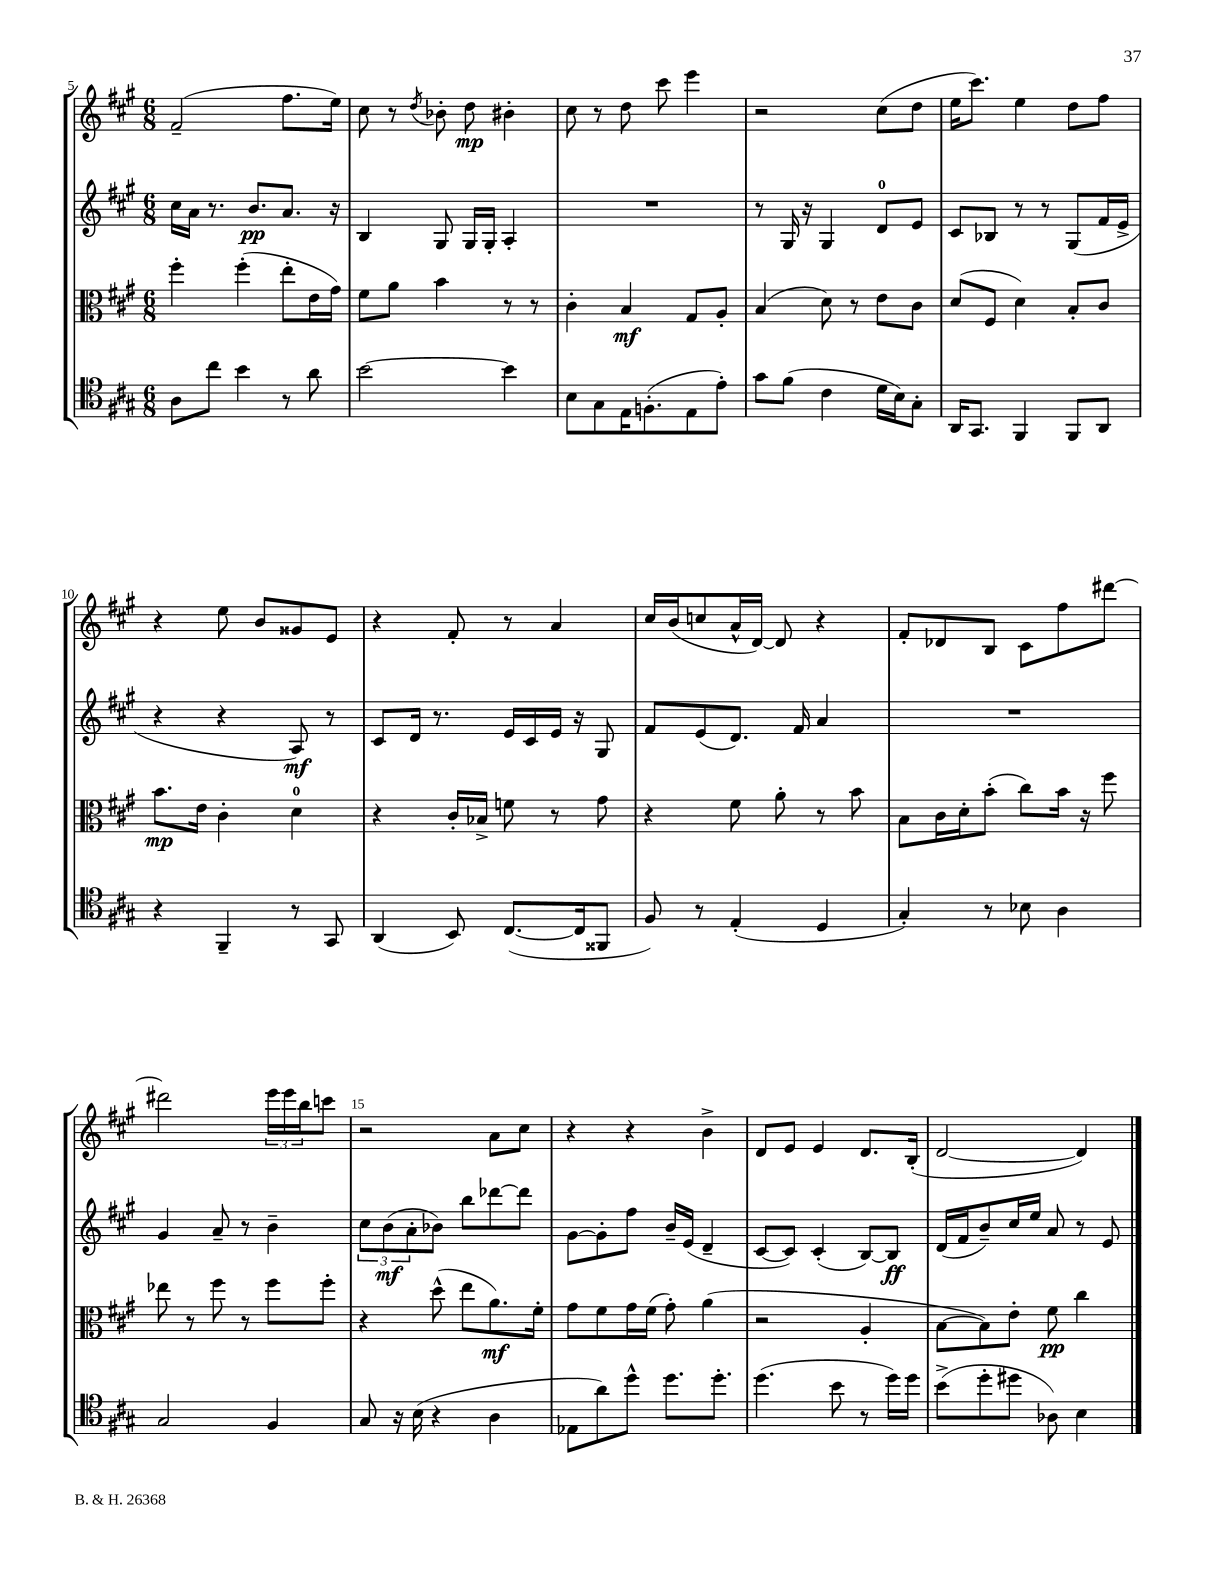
<<
\new StaffGroup <<
\new Staff = "s0" {
    \clef treble \key a \major \numericTimeSignature \time 6/8
    fis'2--( fis''8. e''16) |
    cis''8 r8 \acciaccatura { d''8 } bes'8-. d''8\mp bis'4-. |
    cis''8 r8 d''8 cis'''8 e'''4 |
    r2 cis''8( d''8 |
    e''16 cis'''8.) e''4 d''8 fis''8 |
    r4 e''8 b'8 gisis'8 e'8 |
    r4 fis'8-. r8 a'4 |
    cis''16 b'16( c''8 a'16-^ d'16~) d'8 r4 |
    fis'8-. des'8 b8 cis'8 fis''8 dis'''8~ |
    dis'''2 \tuplet 3/2 { e'''16 e'''16 b''16 } c'''8 |
    r2 a'8 cis''8 |
    r4 r4 b'4-> |
    d'8 e'8 e'4 d'8. b16-.( |
    d'2~ d'4) \bar "|." |
}
\new Staff = "s1" {
    \clef treble \key a \major \numericTimeSignature \time 6/8
    cis''16 a'16 r8. b'8.\pp a'8. r16 |
    b4 gis8 gis16 gis16-. a4-. |
    R2. |
    r8 gis16 r16 gis4 d'8-0 e'8 |
    cis'8 bes8 r8 r8 gis8( fis'16 e'16-> |
    r4 r4 a8\mf) r8 |
    cis'8 d'16 r8. e'16 cis'16 e'16 r16 gis8 |
    fis'8 e'8( d'8.) fis'16 a'4 |
    R2. |
    gis'4 a'8-- r8 b'4-- |
    \tuplet 3/2 { cis''8 b'8\mf( a'8-. } bes'8) b''8 des'''8~ des'''8 |
    gis'8~ gis'8-. fis''8 b'16-- e'16( d'4-- |
    cis'8~ cis'8) cis'4-.( b8~) b8\ff |
    d'16( fis'16 b'8--) cis''16 e''16 a'8 r8 e'8 \bar "|." |
}
\new Staff = "s2" {
    \clef alto \key a \major \numericTimeSignature \time 6/8
    fis''4-. fis''4-.( e''8-. e'16 gis'16) |
    fis'8 a'8 b'4 r8 r8 |
    cis'4-. b4\mf gis8 a8-. |
    b4( d'8) r8 e'8 cis'8 |
    d'8( fis8 d'4) b8-. cis'8 |
    b'8.\mp e'16 cis'4-. d'4-0 |
    r4 cis'16-. bes16-> f'8 r8 gis'8 |
    r4 fis'8 a'8-. r8 b'8 |
    b8 cis'16 d'16-. b'8-.( cis''8) b'16 r16 fis''8 |
    ees''8 r8 fis''8 r8 fis''8 fis''8-. |
    r4 d''8-^( e''8 a'8.\mf) fis'16-. |
    gis'8 fis'8 gis'16 fis'16( gis'8-.) a'4( |
    r2 a4-. |
    b8~ b8) e'8-. fis'8\pp cis''4 \bar "|." |
}
\new Staff = "s3" {
    \clef tenor \key a \major \numericTimeSignature \time 6/8
    a8 cis''8 b'4 r8 a'8 |
    b'2~ b'4 |
    b8 gis8 e16 f8.-.( e8 e'8-.) |
    gis'8 fis'8( cis'4 d'16 b16) gis8-. |
    a,16 gis,8. fis,4 fis,8 a,8 |
    r4 fis,4-- r8 gis,8 |
    a,4( b,8) cis8.~( cis16 fisis,8 |
    fis8) r8 e4-.( d4 |
    gis4-.) r8 bes8 a4 |
    gis2 fis4 |
    gis8 r16 b16( r4 a4 |
    ees8 a'8) d''8-^ d''8. d''8.-. |
    d''4.( b'8 r8 d''16) d''16 |
    b'8->( d''8-. dis''8 aes8) b4 \bar "|." |
}
>>
>>
\layout { \context { \Score currentBarNumber = #5 \override BarNumber.break-visibility = ##(#f #t #t) barNumberVisibility = #(every-nth-bar-number-visible 5) } }
